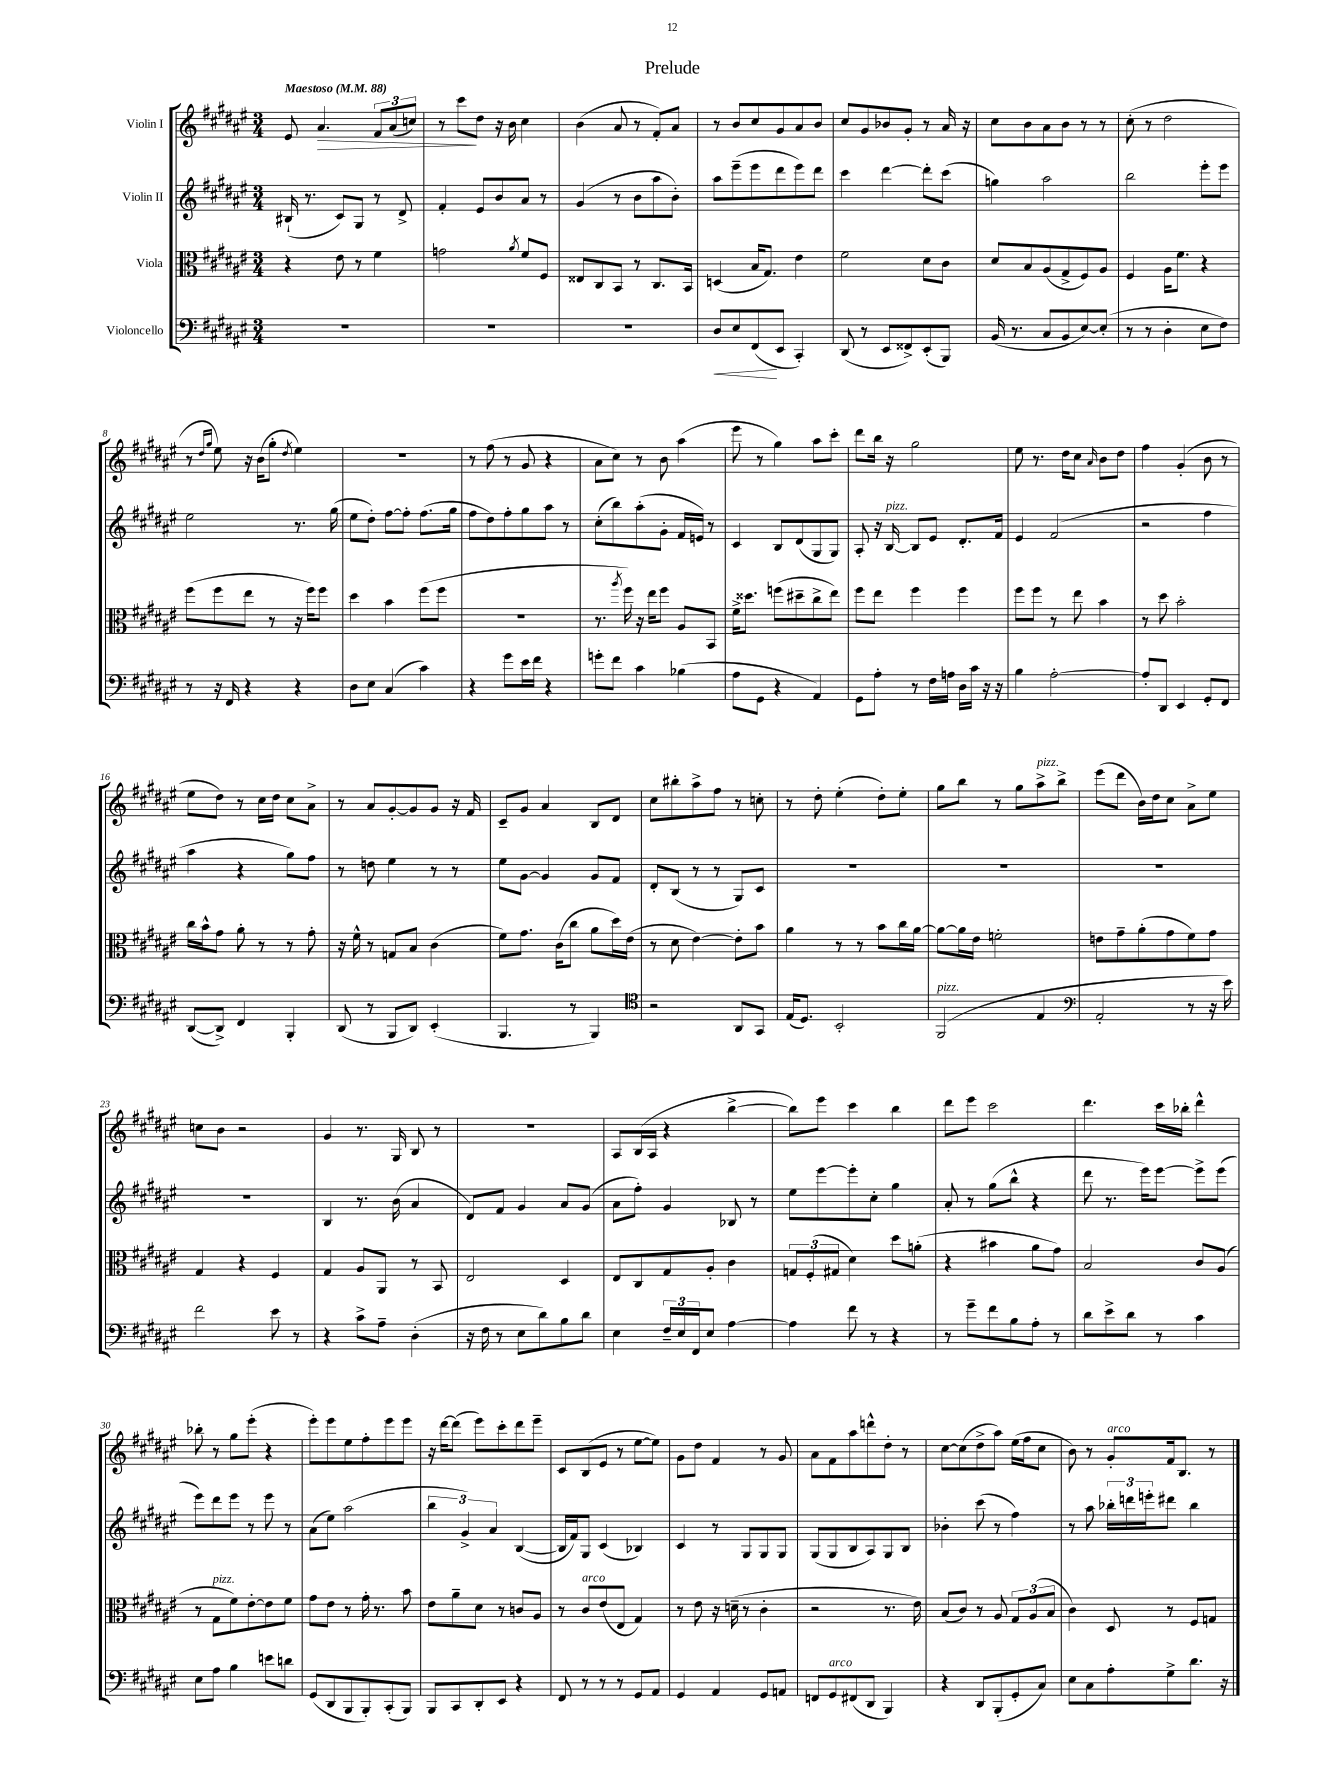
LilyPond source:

\header { title = "Prelude" }
<<
\new StaffGroup <<
\new Staff = "s0" \with { instrumentName = "Violin I" } {
    \clef treble \key fis \major \numericTimeSignature \time 3/4 \tempo "Maestoso" 4 = 88
    eis'8 ais'4.\> \tuplet 3/2 { fis'8 ais'8( c''8) } |
    r8 cis'''8\! dis''8 r16 b'16 cis''4 |
    b'4( ais'8 r8 fis'8-.) ais'8 |
    r8 b'8 cis''8 gis'8 ais'8 b'8 |
    cis''8 gis'8 bes'8 gis'8-. r8 ais'16 r16 |
    cis''8 b'8 ais'8 b'8 r8 r8 |
    cis''8-.( r8 dis''2 |
    r8 \grace { dis''16 gis''16 } eis''8) r16 b'16( gis''8-. \acciaccatura { dis''8 } eis''4) |
    R2. |
    r8 fis''8( r8 gis'8 r4 |
    ais'8 cis''8) r8 b'8 ais''4( |
    eis'''8 r8 gis''4) ais''8 cis'''8-. |
    dis'''8 b''16 r16 gis''2 |
    eis''8 r8. dis''16 cis''8 \grace { ais'16 } b'8 dis''8 |
    fis''4 gis'4-.( b'8 r8 |
    eis''8 dis''8) r8 cis''16 dis''16 cis''8 ais'8-> |
    r8 ais'8 gis'8~-. gis'8 gis'8 r16 fis'16 |
    cis'8-- gis'8 ais'4 b8 dis'8 |
    cis''8 bis''8-. ais''8-> fis''8 r8 c''8-. |
    r8 dis''8-. eis''4-.( dis''8-.) eis''8-. |
    gis''8 b''8 r8 gis''8 ais''8->^\markup { \italic "pizz." } b''8-> |
    eis'''8( dis'''8 b'16) dis''16 cis''8 ais'8-> eis''8 |
    c''8 b'8 r2 |
    gis'4 r8. gis16 b8 r8 |
    R2. |
    ais8 b16( ais16 r4 b''4~-> |
    b''8) eis'''8 cis'''4 b''4 |
    dis'''8 eis'''8 cis'''2 |
    dis'''4. cis'''16 bes''16-. dis'''4-^ |
    bes''8-. r8 gis''8 eis'''8-.( r4 |
    eis'''8-.) eis'''8 eis''8 fis''8-. eis'''8 eis'''8 |
    r16 dis'''16~ dis'''8( eis'''8) cis'''8-. dis'''8 eis'''8-- |
    cis'8 b8( eis'8 r8 eis''8~ eis''8) |
    gis'8 dis''8 fis'4 r8 gis'8 |
    ais'8 fis'8 ais''8 d'''8-^ dis''8-. r8 |
    cis''8~ cis''8( dis''8-> ais''8) eis''16( fis''16 cis''8 |
    b'8) r8 gis'8-.^\markup { \italic "arco" } fis'16 b8. r8 \bar "|." |
}
\new Staff = "s1" \with { instrumentName = "Violin II" } {
    \clef treble \key fis \major \numericTimeSignature \time 3/4
    bis16-!( r8. cis'8) gis8 r8 dis'8-> |
    fis'4-. eis'8 b'8 ais'8 r8 |
    gis'4( r8 b'8 ais''8 b'8-.) |
    ais''8 eis'''8--( eis'''8 dis'''8 eis'''8) dis'''8 |
    cis'''4 dis'''4~ dis'''8-. cis'''8( |
    g''4) ais''2 |
    b''2 eis'''8-. eis'''8 |
    eis''2 r8. gis''16( |
    eis''8 dis''8-.) fis''8~ fis''8-. fis''8.( gis''16 |
    fis''8 dis''8) fis''8-. gis''8 ais''8 r8 |
    cis''8-.( b''8) ais''8-.( gis'8-. fis'16 e'16) r8 |
    cis'4 b8 dis'8( gis8 gis8) |
    ais8-. r16 b16~^\markup { \italic "pizz." } b8 eis'8 dis'8.-. fis'16 |
    eis'4 fis'2( |
    r2 fis''4 |
    ais''4 r4 gis''8) fis''8 |
    r8 d''8 eis''4 r8 r8 |
    eis''8 gis'8~ gis'4 gis'8 fis'8 |
    dis'8-. b8( r8 r8 gis8) cis'8 |
    R2. |
    R2. |
    R2. |
    R2. |
    b4 r8. b'16( ais'4 |
    dis'8) fis'8 gis'4 ais'8 gis'8( |
    ais'8 fis''8-.) gis'4 bes8 r8 |
    eis''8 eis'''8~ eis'''8-. cis''8-. gis''4 |
    ais'8-. r8 gis''8( b''8-^ r4 |
    dis'''8 r8. eis'''16) eis'''8~ eis'''8-> eis'''8( |
    eis'''8) dis'''8 eis'''8 r8 eis'''8 r8 |
    ais'8( eis''8) ais''2( |
    \tuplet 3/2 { b''4 gis'4->) ais'4 } b4~( |
    b16 fis'16) gis8 cis'4( bes4) |
    cis'4 r8 gis8 gis8 gis8 |
    gis8( gis8 b8 ais8) gis8 b8 |
    bes'4-. cis'''8( r8 fis''4) |
    r8 ais''8 \tuplet 3/2 { bes''16-. d'''16 e'''16-. } dis'''8 bes''4 \bar "|." |
}
\new Staff = "s2" \with { instrumentName = "Viola" } {
    \clef alto \key fis \major \numericTimeSignature \time 3/4
    r4 eis'8 r8 fis'4 |
    g'2 \acciaccatura { ais'8 } fis'8 fis8 |
    eisis8 cis8 b,8 r8 cis8. b,16 |
    d4( b16 gis8.) eis'4 |
    fis'2 dis'8 cis'8 |
    dis'8 b8 ais8( gis8-> fis8) ais8 |
    fis4 ais16 fis'8. r4 |
    fis''8( fis''8 eis''8 r8 r16 fis''16) fis''8 |
    dis''4 b'4 fis''8( fis''8 |
    R2. |
    r8. \acciaccatura { ais''8 } fis''16) r16 eis''16 fis''8 ais8 b,8 |
    fis'16-> disis''8. f''8( dis''8-- cis''8-> eis''8) |
    fis''8 eis''8 fis''4 fis''4 |
    fis''8 fis''8 r8 eis''8 b'4 |
    r8 dis''8 b'2-. |
    cis''16 b'16-^ gis'8 ais'8-. r8 r8 gis'8-. |
    r16 fis'16-^ r8 g8 b8 cis'4( |
    fis'8) gis'8. cis'16( cis''8 ais'8 dis''16) eis'16( |
    r8 dis'8 eis'4~) eis'8-. b'8 |
    ais'4 r8 r8 b'8 cis''16 ais'16~ |
    ais'8~ ais'16 eis'16 f'2-. |
    e'8 gis'8-- ais'8-.( gis'8 fis'8) gis'8 |
    gis4 r4 fis4 |
    gis4 ais8 ais,8 r8 b,8 |
    eis2 dis4 |
    eis8 cis8 gis8 ais8-. cis'4 |
    \tuplet 3/2 { g8 fis8-.( gis8 } dis'4) dis''8 a'8-.( |
    r4 bis'4 ais'8 gis'8) |
    b2 cis'8 ais8( |
    r8 gis8^\markup { \italic "pizz." } fis'8) eis'8~-. eis'8 fis'8 |
    gis'8 eis'8 r8 gis'16-. r8. b'8 |
    eis'8 ais'8-- dis'8 r8 c'8 ais8 |
    r8 cis'8^\markup { \italic "arco" } eis'8( eis8 gis4) |
    r8 eis'8 r16 d'16--( r8 cis'4-. |
    r2 r8. eis'16) |
    b8( cis'8) r8 ais8 \tuplet 3/2 { gis8 ais8( b8 } |
    cis'4) dis8 r8 fis8 g8 \bar "|." |
}
\new Staff = "s3" \with { instrumentName = "Violoncello" } {
    \clef bass \key fis \major \numericTimeSignature \time 3/4
    R2. |
    R2. |
    R2. |
    dis8\< eis8 fis,8\!( eis,8 cis,4-.) |
    dis,8( r8 eis,8 fisis,8->) eis,8-.( b,,8) |
    b,16( r8. cis8 b,8 eis8~) eis8-.( |
    r8 r8 dis4-. eis8 fis8) |
    r8 r16 fis,16 r4 r4 |
    dis8 eis8 cis4( cis'4) |
    r4 gis'8 eis'16 fis'16 r4 |
    g'8-. fis'8 cis'4 bes4( |
    ais8 gis,8 r4 ais,4) |
    gis,8 ais8-. r8 fis16 a16 dis16 cis'16 r16 r16 |
    b4 ais2~-. |
    ais8-. dis,8 eis,4 gis,8-. fis,8 |
    dis,8~( dis,8->) fis,4 b,,4-. |
    dis,8( r8 b,,8 dis,8) eis,4-.( |
    b,,4. r8 b,,4) |
    \clef tenor r2 ais,8 gis,8 |
    eis16( dis8.) b,2-. |
    fis,2^\markup { \italic "pizz." }( eis4 |
    \clef bass ais,2-. r8 r16 eis'16) |
    fis'2 eis'8 r8 |
    r4 cis'8-> ais8-- dis4-.( |
    r16 fis16 r8 eis8 dis'8) b8 dis'8 |
    eis4 \tuplet 3/2 { fis16-- eis16 fis,16 } eis8 ais4~ |
    ais4 fis'8 r8 r4 |
    r8 gis'8-- fis'8 b8 ais8-. r8 |
    dis'8 eis'8-> dis'8 r8 cis'4 |
    eis8 ais8 b4 e'8 d'8 |
    gis,8( dis,8 b,,8 b,,8-.) cis,8-.( b,,8) |
    b,,8 cis,8 dis,8-. eis,8 r4 |
    fis,8 r8 r8 r8 gis,8 ais,8 |
    gis,4 ais,4 gis,8 a,8 |
    f,8 gis,8^\markup { \italic "arco" } fis,8( dis,8 b,,4) |
    r4 dis,8 b,,8-.( gis,8-. cis8) |
    eis8 cis8 ais8-. gis8-> dis'8. r16 \bar "|." |
}
>>
>>
